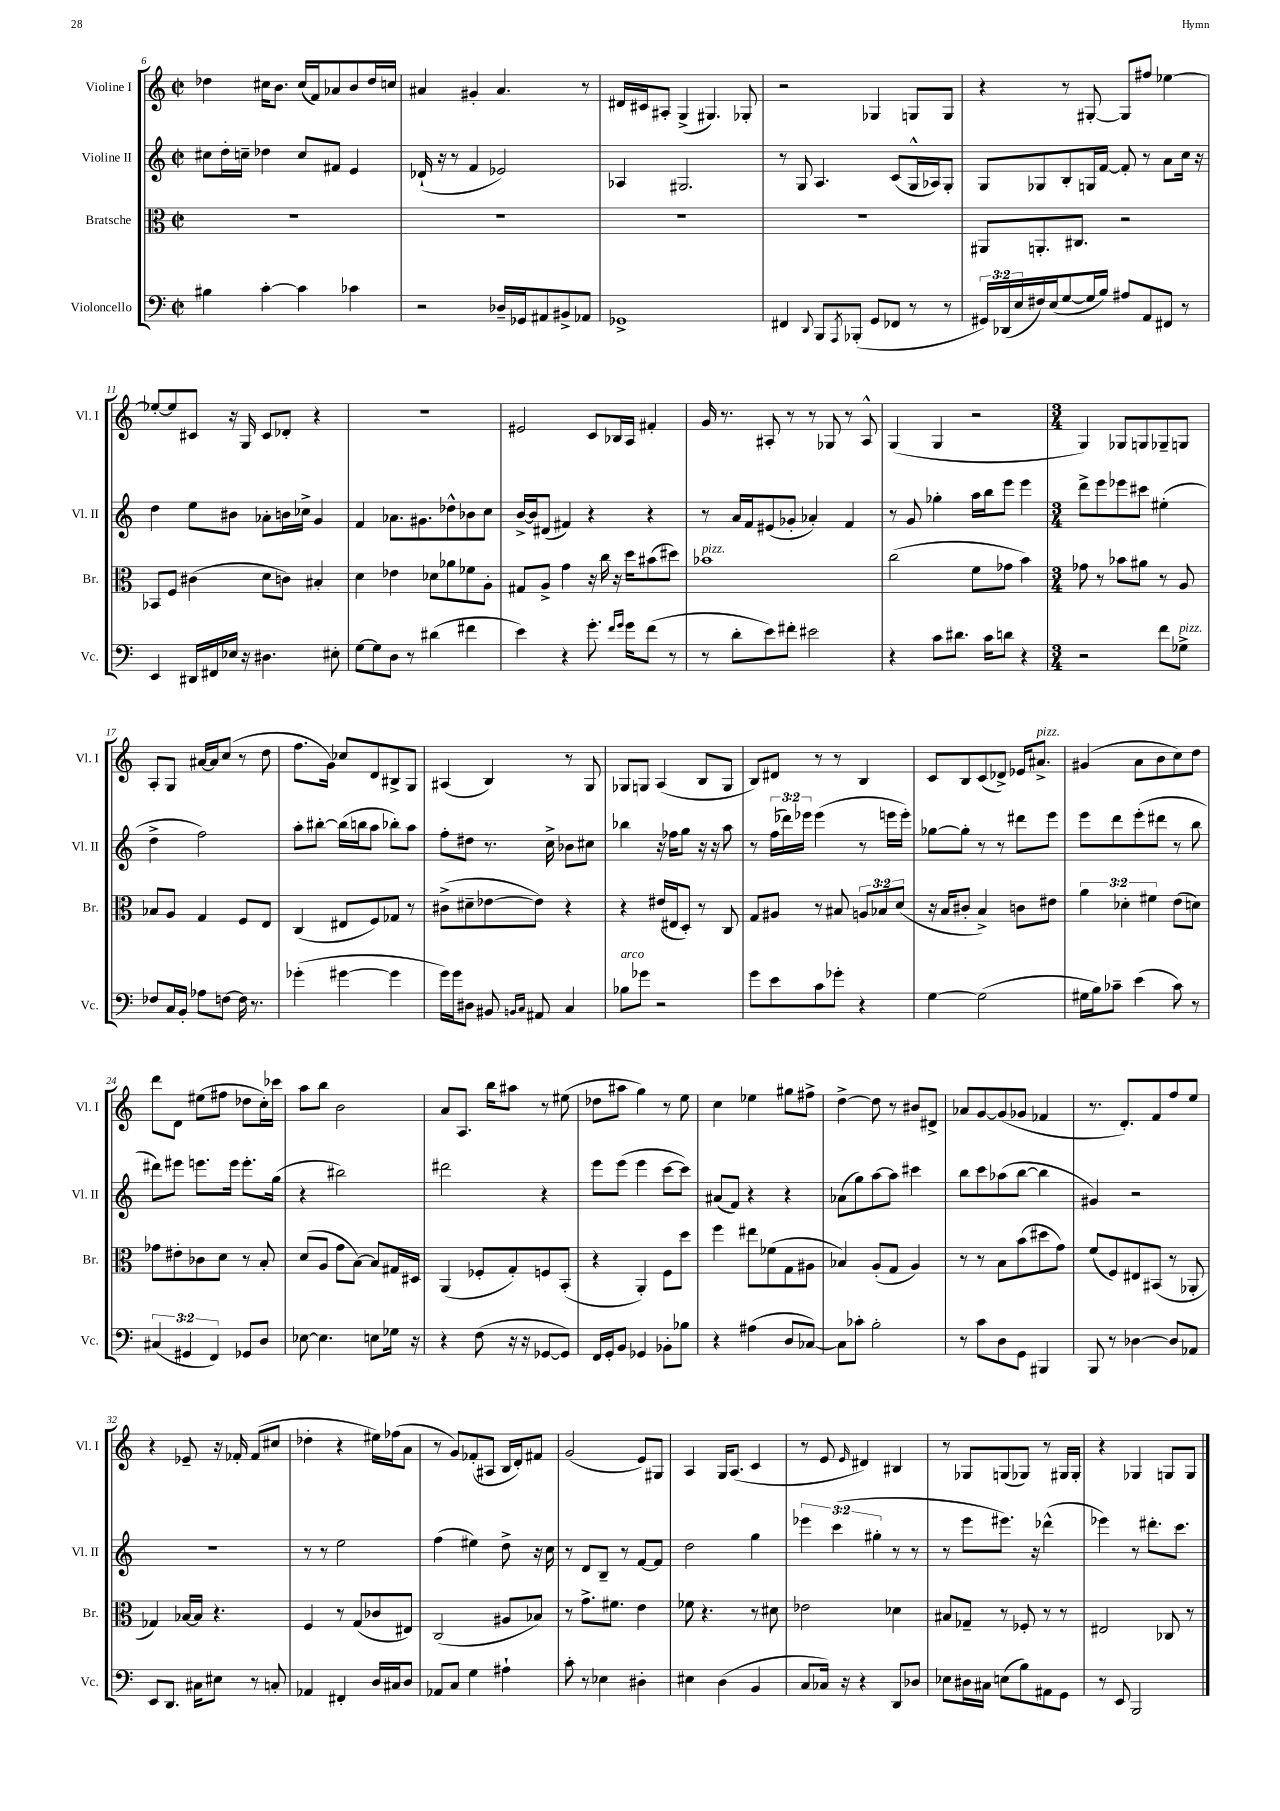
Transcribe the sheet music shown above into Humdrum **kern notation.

**kern	**kern	**kern	**kern
*staff4	*staff3	*staff2	*staff1
*clefF4	*clefC3	*clefG2	*clefG2
*k[]	*k[]	*k[]	*k[]
*M2/2	*M2/2	*M2/2	*M2/2
*met(c|)	*met(c|)	*met(c|)	*met(c|)
4B#\	1r	8cc#\L	4dd-\
.	.	16dd'\L	.
.	.	16cc~\JJ	.
[4c'\	.	4dd-\	16cc#\LK
.	.	.	8.b\J
4c\]	.	8cc/L	(16cc#/LL
.	.	.	16f/J)
.	.	8f#/J	8a-/
4c-\	.	4e/	8b/
.	.	.	16dd-/L
.	.	.	16cc/JJ
=	=	=	=
2r	1r	(16d-`/	4a#/
.	.	16r	.
.	.	8r	.
.	.	4f/	4g#'/
16D-~/LL	.	2e-/)	4.a#/
16GG-/J	.	.	.
8AA#/	.	.	.
8BB#^/	.	.	.
8AA-/J	.	.	8r
=	=	=	=
1GG-^	1r	4A-/	16d#/LL
.	.	.	16c#/J
.	.	.	8A#'/J
.	.	2.G#/	(4G^/
.	.	.	4.G#/)
.	.	.	8G-'/
=	=	=	=
4FF#/	1r	8r	2r
.	.	8G/	.
8qqDD/	.	.	.
8BBB/L	.	4.A/	.
8qAAA/	.	.	.
(8BBB-'/J	.	.	.
8GG/L	.	.	4G-/
8FF-/J	.	(8c/L	.
8r	.	16G^^/L	8G/L
.	.	16A-/J)	.
8r	.	8G'/J	8G/J
=	=	=	=
24GG#/LL)	8AA#/L	8G/L	4r
(24DD-/	.	.	.
24E/	.	.	.
16F#/)	8.AA'/	8G-/	.
(16E/J	.	.	.
[8G/	.	8B'/	8r
.	8.C#/J	.	.
16G/]L	.	16G/L	[8G#'/
16B/JJ)	.	[16f/JJ	.
8A#/L	2r	8f'/]	8G#/]L
8AA/	.	8r	8ff#/J
8FF#/J	.	8a\L	[4ee-\
8r	.	16cc\Jk	.
.	.	16r	.
=	=	=	=
4EE/	8BB-/L	4dd\	8ee-'/_L
.	8F/J	.	8ee-/]
16DD#/LL	(4c#\	8ee\L	8c#/J
16FF#/	.	.	.
16E-/JJ	.	8b#\J	16r
16r	.	.	16G/
4.D#\	8d\L	8a-'\L	8c#/L
.	8c\J)	16b\L	8d-'/J
.	.	16cc-^\JJ	.
.	4B#'/	4g/	4r
8E#'\	.	.	.
=	=	=	=
[8G\L	4d\	4f/	1r
8G\]	.	.	.
8D\J	4e-\	8.a-\L	.
8r	.	.	.
.	.	8.g#\	.
(4d#\	8d-\L	.	.
.	8a-\	8dd-^^\	.
4f#\	8f-\	8b-\	.
.	8A'\J	8cc\J	.
=	=	=	=
4e\)	8G#/L	[16b^/LL	2e#/
.	.	16b/]J	.
.	8A^/J	(8d#/J	.
4r	4g\	4f#/)	.
8.g'\	16r	4r	8c/L
.	16cc\	.	.
.	16r	.	16B-/L
16qqf/LL	.	.	.
16qqg/JJ	.	.	.
16g\LK	16dd\LK	.	16A/JJ
(8f\J	(8b#\	4r	4f#'/
8r	8dd#\J)	.	.
=	=	=	=
8r	1b-	8r	16g/
.	.	.	8.r
8d'\L	.	16a/LL	.
.	.	16f/J	.
8e\)	.	(8e#/	8A#'/
8f#'\J	.	8g-'/J	8r
2e#\	.	4a-'/)	8r
.	.	.	8G-/
.	.	4f/	8r
.	.	.	8A#^^/
=	=	=	=
4r	(2cc\	8r	(4G/
.	.	8g/	.
8c\L	.	4gg-'\	4G/
8.d#\J	.	.	.
.	8f\L	16aa\LL	2r
16c\LK	.	16bb\J	.
8d\J	8g-\J	8eee\J	.
4r	4b\)	4eee\	.
=	=	=	=
*M3/4	*M3/4	*M3/4	*M3/4
2r	8g-\	8ddd^\L	4G/)
.	8r	8eee\	.
.	8b-\L	8eee-\	8G-/L
.	8a#\J	8ccc#\J	8G/
8f\L	8r	(4ee#'\	8G-~/
8G-^\J	8A/	.	8G/J
=	=	=	=
8F-/L	8B-/L	4dd^\	8A'/L
16C/L	8A/J	.	8G/J
16BB'/JJ	.	.	.
8A-\L	4G/	2ff\)	[16a#/LL
.	.	.	16a#/]J
[8F\J	.	.	(8cc/J
16F\]	8F/L	.	8r
8.r	.	.	.
.	8E/J	.	8dd\
=	=	=	=
(4g-'\	(4C/	8aa'\L	8.ff\L
.	.	[8bb#'\J	.
.	.	.	16g\Jk)
[4g#\	8E#/L	(16bb#\]LL	8cc-/L
.	.	16bb\J	.
.	8F/)	8aa\J	8d/
4g#\]	8G-/J	8bb-'\L)	8B#^/
.	8r	8aa\J	8G/J
=	=	=	=
16g\LL)	(8c#^\L	8ff'\L	(4A#/
16g\J	.	.	.
8D#\J	8d#~\	8dd#\J	.
8BB#/	[8e-\	8.r	4B/)
16qqBB/LL	.	.	.
16qqC/JJ	.	.	.
8AA#/	8e-\]J)	.	.
.	.	16cc^\	.
4C/	4r	8b-\L	8r
.	.	8cc#\J	8G/
=	=	=	=
8B-\L	4r	4bb-\	8G-/L
8g-\J	.	.	8G/J
2r	(16e#/LL	16r	(4A/
.	16E#/J	16ff-\LK	.
.	8D'/J)	8gg\J	.
.	8r	16r	8B/L
.	.	16r	.
.	8C/	8aa\	8G/J
=	=	=	=
8g\L	8G/L	8r	8B/L)
8e\	8A#/J	(24ff\LL	8d#/J
.	.	24ddd-\)	.
.	.	24eee-\JJ	.
8c\	8r	(4eee-\	8r
8g-'\J	8B#/	.	8r
4r	12A/L	8r	4B/
.	12B-/	.	.
.	.	16eee\LL	.
.	(12d/J	.	.
.	.	16eee'\JJ)	.
=	=	=	=
[4G\	16r	[8gg-\L	8c/L
.	16B/LK	.	.
.	8c#'/J	8gg-'\]J	8B/
(2G\]	4B^/)	8r	(8c/
.	.	8r	8d-^/J)
.	8c\L	8ddd#\L	16e-/LK
.	.	.	8.a#^/J
.	8e#\J	8eee\J	.
=	=	=	=
16G#\LL	6a\	8eee\L	(4g#/
16B\J)	.	.	.
8c-~\J	.	8ddd\	.
.	6d-'\	.	.
(4e\	.	(8eee'\	8a\L
.	6f#\	.	.
.	.	8ddd#\J	8b\
8c-\)	(8e\L	8r	8cc\)
8r	8d\J)	8bb\	8dd\J
=	=	=	=
(6C#/	8g-\L	8ddd#\L)	8ddd\L
.	8e#'\	8eee#\J	8d\J
6GG#/	.	.	.
.	8c-\	8.eee\L	(8ee#\L
6FF/)	.	.	.
.	8d\J	.	8ff#\J
.	.	16eee\Jk	.
8GG-/L	8r	8.eee'\L	8dd-\L
8D/J	8B'/	.	16cc'\L)
.	.	(16gg\Jk	16ccc-\JJ
=	=	=	=
[8E-\	(8d/L	4r	8aa\L
4.E-\]	8A/J	.	8bb\J
.	8g\L	2bb#\)	2b\
.	[8B\J)	.	.
8E\L	8B/]L	.	.
16G-\Jk	16G#/L	.	.
16r	16D#/JJ	.	.
=	=	=	=
4r	(4AA/	2ddd#\	8a/L
.	.	.	8.A/J
(8F\	8F-'/L	.	.
.	.	.	16bb\LK
16r	8G'/)	.	8aa#\J
16r	.	.	.
[8GG-/L	8F/	4r	8r
8GG-/]J)	(8BB'/J	.	(8ee#\
=	=	=	=
16FF/LL	4r	8eee\L	8dd-\L
16GG'/J	.	.	.
8BB/J	.	(8eee\J	8aa#\J
4GG-/	4AA'/)	4eee\	4gg\)
8BB-'\L	8F\L	[8ccc\L	8r
8B-\J	8dd\J	8ccc\]J)	8ee\
=	=	=	=
4r	4ff\	(8a#/L	4cc\
.	.	8f/J)	.
(4A#\	8ee#\L	4r	4ee-\
.	(8f-\	.	.
8D/L	8G\	4r	8gg#\L
[8C-/J)	8A#\J	.	8ff#^\J
=	=	=	=
8C-\]L	4B-/)	(8a-\L	[4dd^\
8c-'\J	.	8gg\)	.
2B'\	(8A'/L	[8aa\	8dd\]
.	8G/J	8aa\]J	8r
.	4A/)	4ccc#\	8b#/L
.	.	.	8d#^/J
=	=	=	=
8r	8r	8bb\L	8a-/L
8c\L	8r	8ccc\	[8g/
8D\	8B\L	(8aa-\	(8g/]
8GG\J	(8b\	[8bb\J	8g-/J
4BBB#/	8dd#\	4bb\]	4f-/
.	8g\J)	.	.
=	=	=	=
8BBB/	(8f/L	4g#/)	8.r
8r	8F/)	.	.
.	.	.	8.d'/L)
[4D-\	8E#/	2r	.
.	(8BB#/J	.	8f/
8D-/]L	8r	.	8ff/
8AA-/J	8AA-'/	.	8ee/J
=	=	=	=
8EE/L	4G-/)	2.r	4r
8.DD/J	.	.	.
.	[16B-/LL	.	8e-~/
16C#\LK	16B-/]JJ	.	.
8E#\J	4.r	.	16r
.	.	.	16f-'/
8r	.	.	(8f-/L
8C'/	.	.	8cc#/J
=	=	=	=
4AA-/	4F/	8r	4dd-'\
.	.	8r	.
4FF#'/	8r	2ee\	4r
.	(8G/L	.	.
16D/LL	8c-/	.	16ee#\LL)
16C#/J	.	.	(16ff-\J
8D/J	8E#/J)	.	8a\J
=	=	=	=
8AA-/L	(2C/	(4ff\	8r
8C/J	.	.	8g/L)
4G\	.	4ee#\)	(8f-'/
.	.	.	8A#/J
4A#`\	8A#/L	8dd^\	16B/LL
.	.	.	16d'/J)
.	8B-/J)	16r	8f#/J
.	.	16cc\	.
=	=	=	=
8c'\	8r	8r	(2g/
8r	8.g^\L	8d/L	.
4E-\	.	8B~/J	.
.	8.f#\J	.	.
.	.	8r	.
4D#'\	4e\	[8f/L	8e/L)
.	.	8f/]J	8G#/J
=	=	=	=
4E#\	8f-\	2dd\	4A/
.	4.r	.	.
(4D\	.	.	16G/LK
.	.	.	(8.A/J
4BB/	8r	4gg\	4c/
.	8d#\	.	.
=	=	=	=
8C/L	2e-\	6eee-\	8r
16C-/Jk)	.	.	8e/
.	.	(6ccc\	.
16r	.	.	.
.	.	.	16qqe/
4r	.	.	4d#/)
.	.	6gg#'\	.
8DD/L	4d-\	8r	4B#/
8D-/J	.	8r	.
=	=	=	=
8E-\L	8B#/L	8r	8r
16D#\L	8G-~/J	8eee\L	8G-/L
16C#\JJ	.	.	.
(8E\L	8r	8.eee#\J)	(8G/
8B\)	8F-'/	.	8G-/J)
.	.	16r	.
8AA#\	8r	(4ddd-^^\	8r
8GG\J	8r	.	16G#/LL
.	.	.	16G#'/JJ
=	=	=	=
8r	2E#/	4eee-\)	4r
8EE/	.	.	.
2BBB/	.	8r	4G-/
.	.	8.ddd#'\L	.
.	8C-/	.	8G/L
.	.	8.ccc\J	.
.	8r	.	8G/J
==	==	==	==
*-	*-	*-	*-
